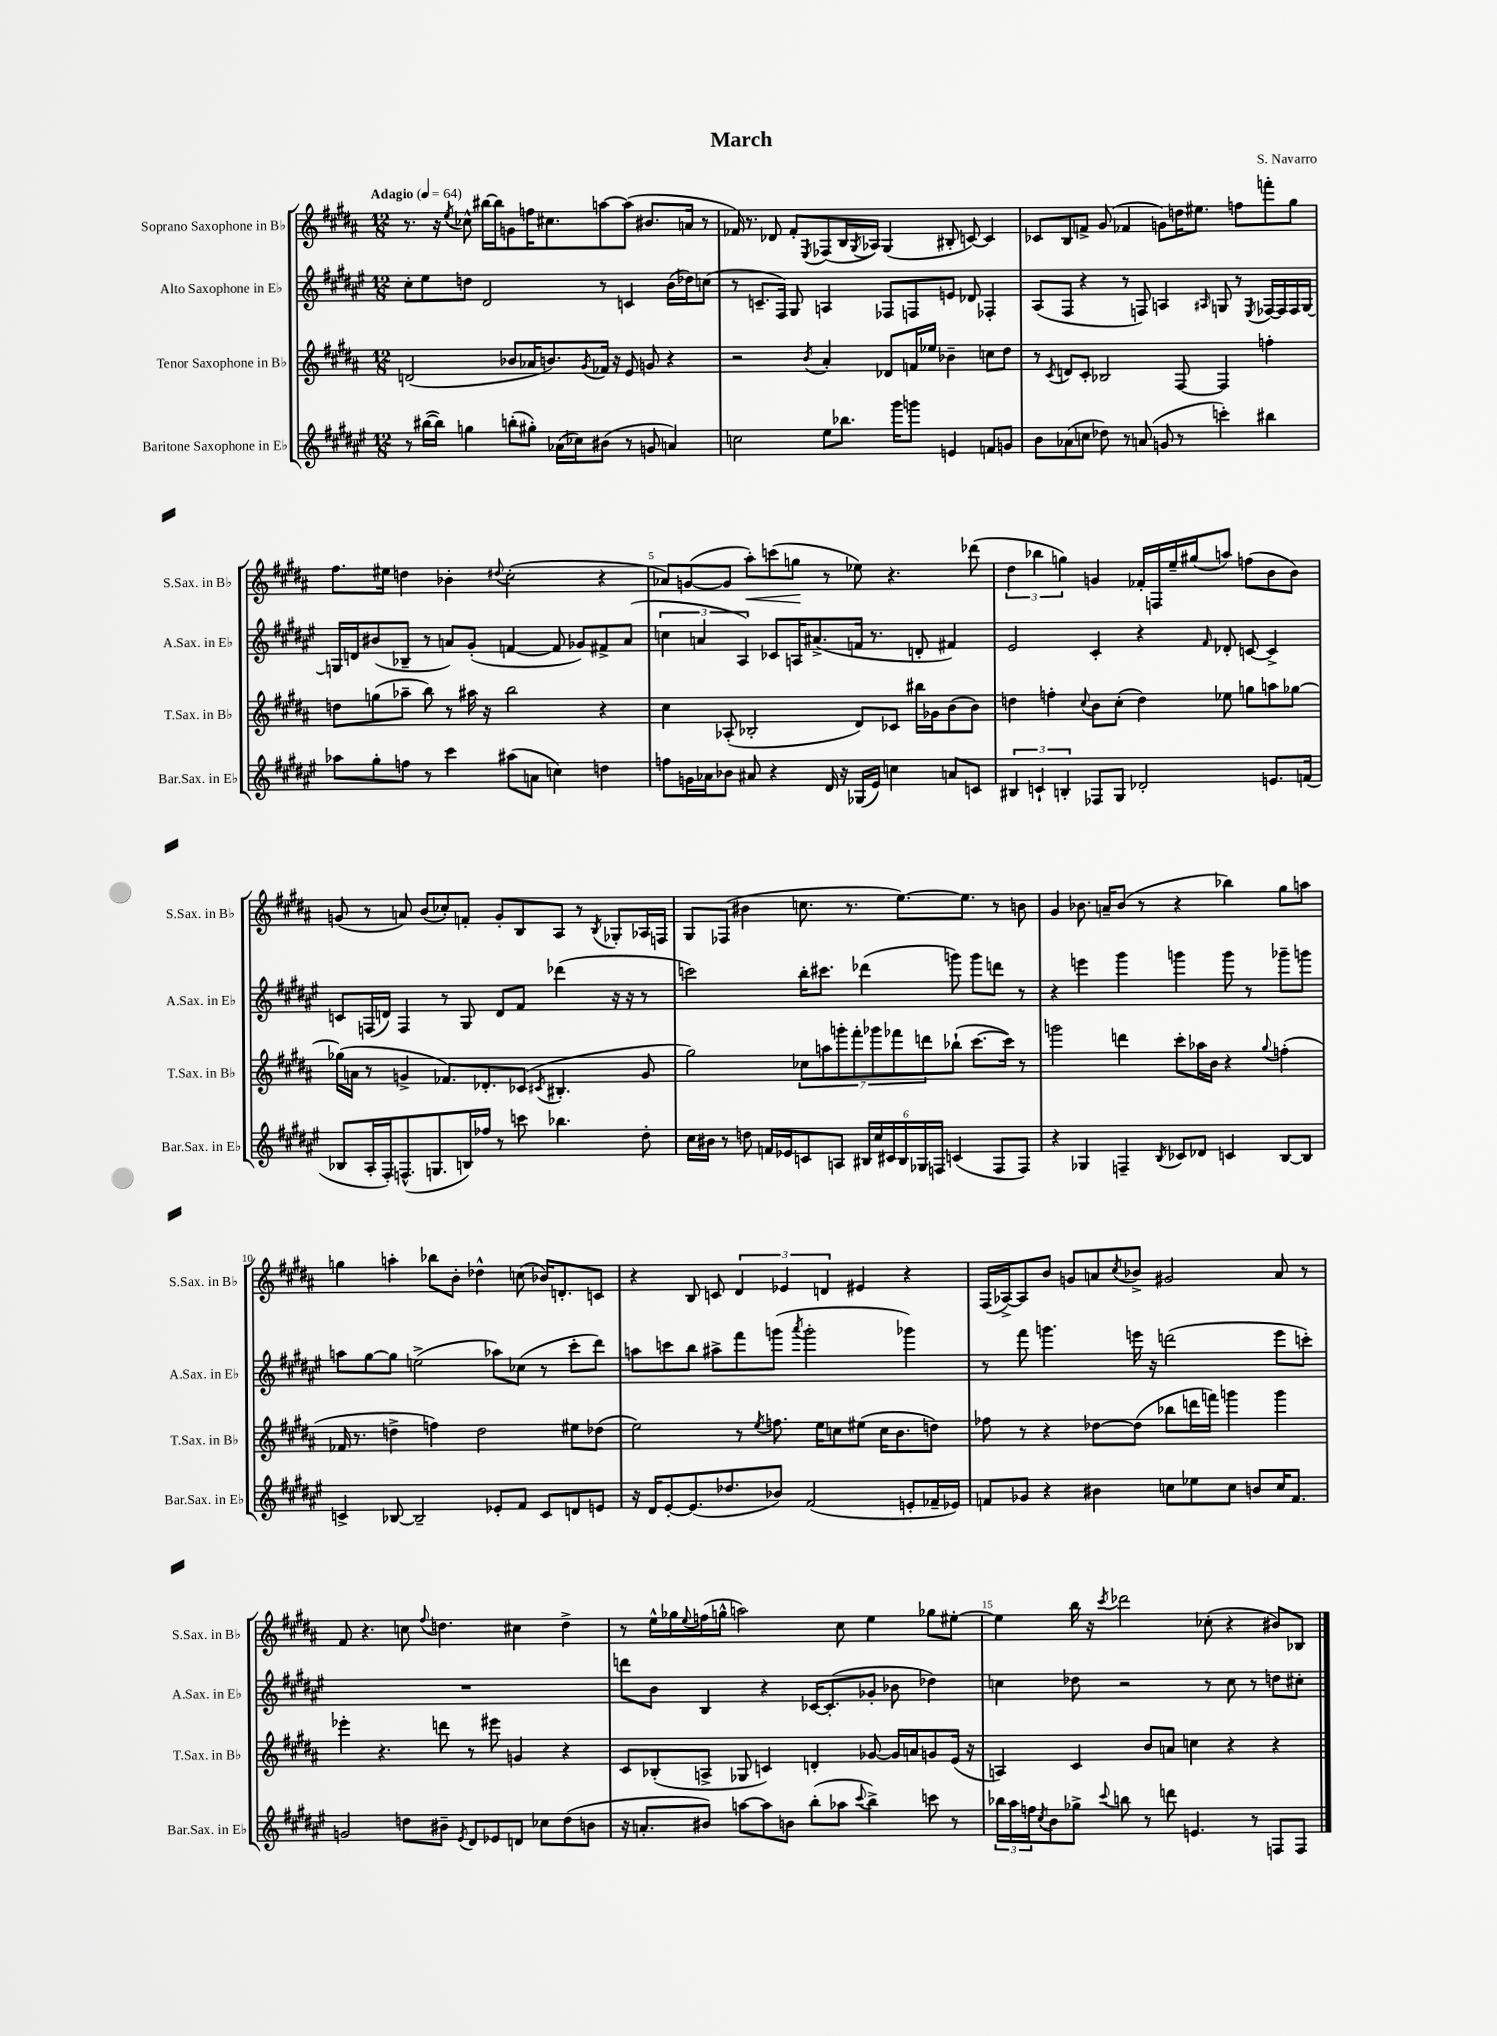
\header { title = "March" composer = "S. Navarro" }
<<
\new StaffGroup <<
\new Staff = "s0" \with { instrumentName = "Soprano Saxophone in Bb" shortInstrumentName = "S.Sax. in Bb" } {
    \clef treble \key b \major \numericTimeSignature \time 12/8 \tempo "Adagio" 4 = 64
    r8. r16 \acciaccatura { e''8 } ces''8-^ bis''16~ bis''16 g'8 f''16 cis''8. a''8~ a''8( bis'8. a'16 r8 |
    fes'16) r8. des'8 fes'8-. \acciaccatura { e8 } fes8( b16 \acciaccatura { gis8 } aes16) gis4( bis8-. c'8~) c'4 |
    ces'8 b8 f'8-> gis'8( fes'4 g'8) d''16 eis''8. f''8 f'''8-. gis''8 |
    fis''8. eis''16 d''4 bes'4-. \appoggiatura { dis''8 } cis''2-.( r4 |
    aes'8) g'8~( g'8 ais''8-.\<) c'''8( g''8\! r8 ees''8) r4. des'''8( |
    \tuplet 3/2 { dis''4 bes''4 g''4) } g'4 fes'16-. f16 e''16-- gis''16( a''8) f''8( b'8 b'8) |
    g'8( r8 a'8) b'8( ces''8-.) f'8-. g'8-. b8 ais8 r8 \acciaccatura { b8 } ges8-. aes16 f16 |
    gis8 fes8( bis'4 c''8. r8. e''8.~) e''8. r8 b'8 |
    gis'4 bes'8. a'16-- bes'8( r8 r4 bes''4) gis''8 a''8 |
    g''4 a''4-. bes''8 b'8-. des''4-^ c''8( bes'16) d'8.-. c'8 |
    r4 b8 c'8 \tuplet 3/2 { dis'4 ees'4 d'4 } eis'4 r4 |
    fis16( aes16~->) aes8 b'8 g'8 a'8 \acciaccatura { cis''8 } bes'8-> gis'2 a'8 r8 |
    fis'8 r4. c''8 \appoggiatura { fis''8 } d''4. cis''4 d''4-> |
    r8 e''16-^ ges''16 \appoggiatura { e''8 } f''16( g''16-^ a''2) cis''8 e''4 ges''8 eis''8~-. |
    eis''4 b''16 r16 \acciaccatura { cis'''8 } des'''2 ces''8-.( r4 bis'8) bes8 \bar "|." |
}
\new Staff = "s1" \with { instrumentName = "Alto Saxophone in Eb" shortInstrumentName = "A.Sax. in Eb" } {
    \clef treble \key fis \major \numericTimeSignature \time 12/8
    cis''8-. eis''8 d''8 dis'2 r8 c'4 b'16( des''16) c''8( |
    r8 c'8.-- fis16) gis8 a4 fes8 f8 e'8 des'8 fes4-. |
    ais8( fis8 r4 r8 f8) a4 \grace { ais16 } g8 r8 \acciaccatura { eis8 } fes16~ fes16 fes16 g16~ |
    g16 d'16 bis'8( bes8-- r8 a'8) gis'8-.( f'4~ f'8 ges'8) fis'8-> a'8( |
    \tuplet 3/2 { c''4 a'4 ais4) } ces'8 a16 ais'8.->( f'16 r8. d'8-. fis'4) |
    eis'2 cis'4-. r4 \grace { fis'16 } des'8-. c'8~ c'4-> |
    c'8 f16( d'16) f4 r8 gis8 d'8 fis'8 des'''4( r16 r16 r8 |
    c'''2) b''16-. cis'''8. des'''4( g'''8) g'''8 d'''8 r8 |
    r4 e'''4 gis'''4 g'''4 g'''8 r8 ges'''8-- g'''8 |
    a''8 gis''8~ gis''8 e''2->( aes''8) ces''8( r8 cis'''8-. dis'''8) |
    a''8 c'''8 b''8 ais''8-> fis'''8 g'''8( \acciaccatura { ais'''8 } g'''2-. ges'''4) |
    r8 fis'''8 g'''4. e'''16 r16 d'''2( e'''8 c'''8-.) |
    R1. |
    d'''8 b'8 b4 r4 ces'16~ ces'8.-.( ges'8-. bes'8 des''4) |
    c''4 des''8 r2 r8 c''8 r8 d''8 cis''8-. \bar "|." |
}
\new Staff = "s2" \with { instrumentName = "Tenor Saxophone in Bb" shortInstrumentName = "T.Sax. in Bb" } {
    \clef treble \key b \major \numericTimeSignature \time 12/8
    d'2( bes'8 aes'16 b'8.) \acciaccatura { gis'8 } fes'16 r16 e'8 g'8 r4 |
    r2 \acciaccatura { b'8 } ais'4-. des'8 f'16 ees''16 bes'4-- c''8 dis''8 |
    r8 \acciaccatura { cis'8 } d'8 cis'8-. bes2 fis8~ fis4 f''4-. |
    d''8 g''8( aes''8-- b''8) r8 ais''16 r16 b''2 r4 |
    cis''4 aes8-.( bes2-. dis'8) ces'8 bis''16 ges'16 b'8( b'8) |
    d''4 f''4-. \appoggiatura { cis''8 } b'8 cis''8-.( d''4) ees''8 g''8 a''8 ges''8~ |
    ges''16( a'16 r8 g'4-> fes'8.) des'8.-. ces'8( \acciaccatura { cis'8 } bis4.-. g'8 |
    gis''2) \tuplet 7/4 { ces''8 a''8 g'''8-. fis'''8-. ges'''8 fes'''8 d'''8 } bes''8-!( cis'''8.~ cis'''16) r8 |
    g'''2 d'''4 cis'''8-. aes''16 b'16 r4 \appoggiatura { gis''8 } f''4-.( |
    fes'16 r8. d''4-> f''4) d''2 eis''8 des''8( |
    e''2) r8 \acciaccatura { e''8 } f''8. e''16 c''8 eis''8( c''16 b'8. d''8) |
    fes''8 r8 r4 des''8~ des''8( bes''8 d'''16 f'''16) g'''4 g'''4 |
    ees'''4-. r4. d'''8 r8 eis'''8 g'4 r4 |
    cis'8 bes8-.( a8-> ges8 c'4) d'4-. ges'8~ ges'16 a'16 g'8 e'16( r16 |
    a4) cis'4 b'8 a'8 c''4 r4 r4 \bar "|." |
}
\new Staff = "s3" \with { instrumentName = "Baritone Saxophone in Eb" shortInstrumentName = "Bar.Sax. in Eb" } {
    \clef treble \key fis \major \numericTimeSignature \time 12/8
    r8 bis''16~( bis''16) g''4 b''8-.( gis''8-.) aes'16( ces''16) bis'8( r8 g'8 a'4) |
    c''2 eis''8 bes''8. gis'''16 g'''8 e'4 f'8 g'8 |
    b'8 aes'8( c''8 des''8) r8 a'8( g'8 r8 c'''4-.) bis''4 |
    aes''8 gis''8-. f''8 r8 cis'''4 ais''8( a'8 c''4) d''4 |
    f''8 g'16 aes'16 bes'8 ais'8 r4 dis'16 r16 ges16( eis'16) c''4 a'8 c'8 |
    \tuplet 3/2 { bis4 c'4-! b4-. } fes8 gis8 des'2-. e'8. f'16( |
    bes8 ais16-. fis16-.) f8.-^( g8. b16) fes''16 r8 c'''8 bes''4. dis''8-. |
    cis''16 bis'16 r8 d''8 f'16 ees'16 c'8 a8 \tuplet 6/4 { bis16 cis''16 cis'16 bis16 ges16 f16 } c'4( f8 f8) |
    r4 ges4 f4-- \acciaccatura { b8 } ces'8 des'8 c'4 b8~ b8 |
    c'4-> bes8~ bes2-- ees'8-. fis'8 c'8 d'8 e'8 |
    r16 dis'16 eis'8~-. eis'8.( des''8. bes'8) fis'2( e'8-. fes'16-- ees'16) |
    f'8 ges'8 r4 bis'4 c''8 ees''8 c''8 b'8 c''16 f'8. |
    g'2 d''8 bis'8-- \acciaccatura { eis'8 } dis'8 ees'8 d'8 ces''8 d''8( b'8 |
    r16 a'8.-. bis'8) a''8~ a''8 b'8 b''8-.( aes''8 \appoggiatura { cis'''8 } b''4->) c'''8 r8 |
    \tuplet 3/2 { bes''16 ais''16 f''16 } \acciaccatura { cis''8 } b'8 ges''8-> \appoggiatura { cis'''8 } b''8 r8 d'''8 e'4. r8 f8 f8 \bar "|." |
}
>>
>>
\layout { \context { \Score \override BarNumber.break-visibility = ##(#f #t #t) barNumberVisibility = #(every-nth-bar-number-visible 5) } }
